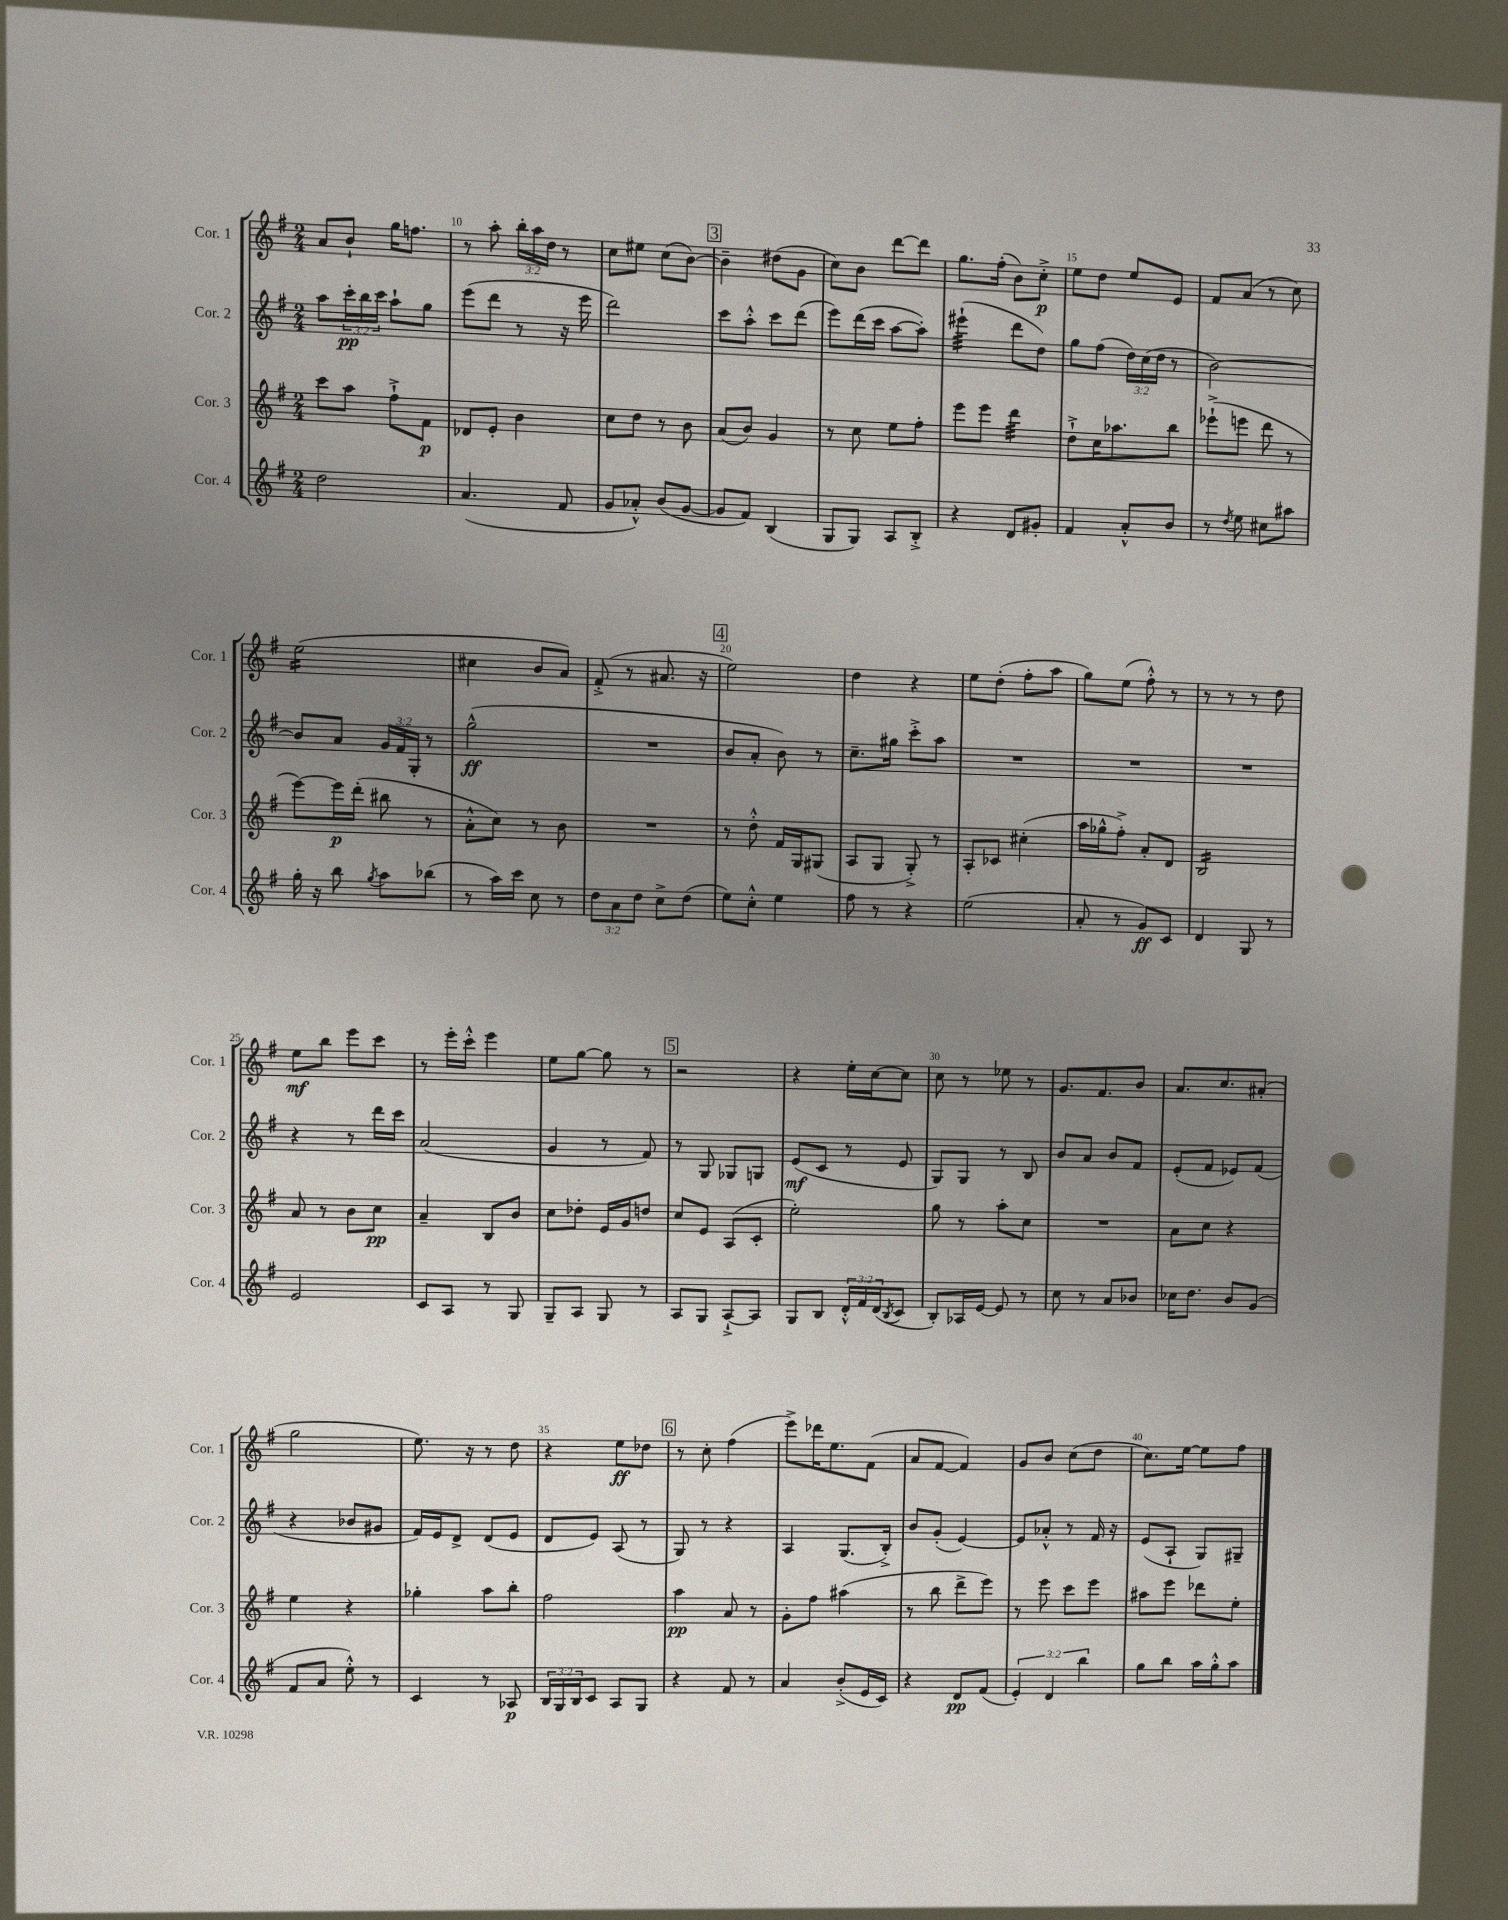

**kern	**kern	**kern	**kern
*staff4	*staff3	*staff2	*staff1
*clefG2	*clefG2	*clefG2	*clefG2
*k[f#]	*k[f#]	*k[f#]	*k[f#]
*M2/4	*M2/4	*M2/4	*M2/4
2dd	8ccc	8aa	8a
.	8aa	24ccc'	8b`
.	.	24bb	.
.	.	24ccc	.
.	8ff#`^	8aa`	16gg
.	.	.	8.ff
.	8f#	8gg	.
=	=	=	=
(4.a	8d-	(8eee	8r
.	8e'	8ddd	8aa'
.	4b	8r	24bb'
.	.	.	24aa
.	.	.	24dd
8f#	.	16r	8r
.	.	16eee	.
=	=	=	=
8g	8cc	2ddd)	8cc
8a-'^^)	8dd	.	8ee#
(8b	8r	.	(8cc
[8g	8b	.	[8b)
=	=	=	=
8g]	(8a	8ccc	4b~]
8f#)	8b)	8aa'^^	.
(4B	4g	8ccc	(8dd#
.	.	(8ddd	8g
=	=	=	=
8G	8r	8eee)	8cc)
8G)	8cc	(16ddd	8b
.	.	16ccc	.
8A	8ee	[8aa	[8ddd
8B'^	8ff#'	8aa'])	8ddd]
=	=	=	=
4r	8eee	(4eee#`	8.gg
.	8eee	.	.
.	.	.	(16ff#'
8d	4ddd	8ddd	8b)
8g#'	.	8dd)	8cc'^
=	=	=	=
4f#	8dd`^	8gg	8ee
.	16cc	(8ff#	8dd
.	8.aa-	.	.
8a'^^	.	24dd)	8ee
.	.	(24cc	.
.	.	24dd	.
8b	8bb	8r	8e
=	=	=	=
8r	(8eee-`^	[2b)	8f#
8qdd	.	.	.
8ee	8eee	.	(8a
8cc#	8ddd	.	8r
8aa#	8r	.	8cc)
=	=	=	=
16gg'	[8eee)	8b]	(2ee
16r	.	.	.
8bb	16eee]	8a	.
.	(16ddd'	.	.
8qgg	.	.	.
8aa	8bb#	24g	.
.	.	24f#	.
.	.	24G'	.
(8bb-	8r	8r	.
=	=	=	=
8r	8a'^^	(2gg^^	4cc#
16aa)	8cc)	.	.
16ccc	.	.	.
8cc	8r	.	8b
8r	8b	.	8a)
=	=	=	=
12dd	2r	2r	(8f#'^
12a	.	.	.
.	.	.	8r
12dd	.	.	.
8cc^	.	.	8.a#
(8dd	.	.	.
.	.	.	16r
=	=	=	=
8ee)	8r	8b	2ee)
8cc'^^	8dd'^^	8a'	.
4ee	16f#	8b)	.
.	16G	.	.
.	(8G#	8r	.
=	=	=	=
8ff#	8A	8.cc~	4dd
8r	8G	.	.
.	.	16gg#	.
4r	8G'^)	8ccc'^	4r
.	8r	8aa	.
=	=	=	=
(2ee	8A'	2r	8ee
.	8c-	.	(8dd'
.	(4cc#'	.	8ff#'
.	.	.	8aa
=	=	=	=
8a'	16aa	2r	8gg)
.	16gg-^^	.	.
8r	8ff#'^)	.	(8ee
8g)	8a'	.	8ff#'^^)
8c	8d	.	8r
=	=	=	=
4d	2B	2r	8r
.	.	.	8r
8G	.	.	8r
8r	.	.	8dd
=	=	=	=
2e	8a	4r	8ee
.	8r	.	8bb
.	8b	8r	8eee
.	8cc	16ddd	8ccc
.	.	16ccc	.
=	=	=	=
8c	4a~	(2a	8r
8A	.	.	16eee'
.	.	.	16ccc'^^
8r	8B	.	4eee
8G	8b	.	.
=	=	=	=
8G~	8cc	4g	8ee
8A	8dd-'	.	[8gg
8G	16e	8r	8gg]
.	16g	.	.
8r	8dd	8f#)	8r
=	=	=	=
8A	8cc	8r	2r
8G	8e	8G	.
[8A`^	(8A	8G-	.
8A]	8c'	8G	.
=	=	=	=
8G	2ee')	(8e	4r
8B	.	8c	.
24d'^^	.	8r	16ee'
24f#	.	.	.
.	.	.	[16cc
(24d	.	.	.
8qB	.	.	.
8c	.	8e	8cc]
=	=	=	=
8B')	8gg	8G)	8cc
16A-	8r	8G	8r
[16e	.	.	.
8e]	8aa'	8r	8ee-
8r	8cc	8B	8r
=	=	=	=
8cc	2r	8b	8.g
8r	.	8a	.
.	.	.	8.f#
8a	.	8b	.
8b-	.	8f#	8b
=	=	=	=
16cc-	8a	(8e'	8.a
8.dd	.	.	.
.	8cc	8f#	.
.	.	.	8.cc
8b	4r	8e-)	.
(8g	.	(8f#	(8a#'
=	=	=	=
8f#	4ee	4r	2gg
8a	.	.	.
8ee'^^)	4r	8b-	.
8r	.	8g#	.
=	=	=	=
4c	4gg-'	16f#)	8.ee)
.	.	16e	.
.	.	8d^	.
.	.	.	16r
8r	8aa	(8d	8r
8A-	8bb'	8e	8dd
=	=	=	=
24B	2ff#	8d	4r
24G	.	.	.
24B	.	.	.
8c	.	8e)	.
8A	.	(8A	8ee
8G	.	8r	8dd-
=	=	=	=
4r	4aa	8G)	8r
.	.	8r	8cc'
8f#	8a	4r	(4ff#
8r	8r	.	.
=	=	=	=
4a	8g'	4A	8eee^)
.	8ff#	.	16ddd-
.	.	.	8.ee
(8b'^	(4aa#	(8.G	.
16e	.	.	(8f#
16c)	.	16B'^)	.
=	=	=	=
4r	8r	8b	8a
.	8bb	(8g'	[8f#
8d	8ddd^	[4e)	4f#])
(8f#	8eee)	.	.
=	=	=	=
6e')	8r	8e]	8g
.	8eee	8a-'^^	8b
6d	.	.	.
.	8ccc	8r	(8cc
6bb	.	.	.
.	8eee	16f#	8dd
.	.	16r	.
=	=	=	=
8gg	8aa#	(8e	8.cc)
8bb	8eee	8A`	.
.	.	.	[16ee
16aa	8ddd-	8G)	8ee]
16gg'^^	.	.	.
8aa	8ee'	8G#~	8ff#
==	==	==	==
*-	*-	*-	*-
